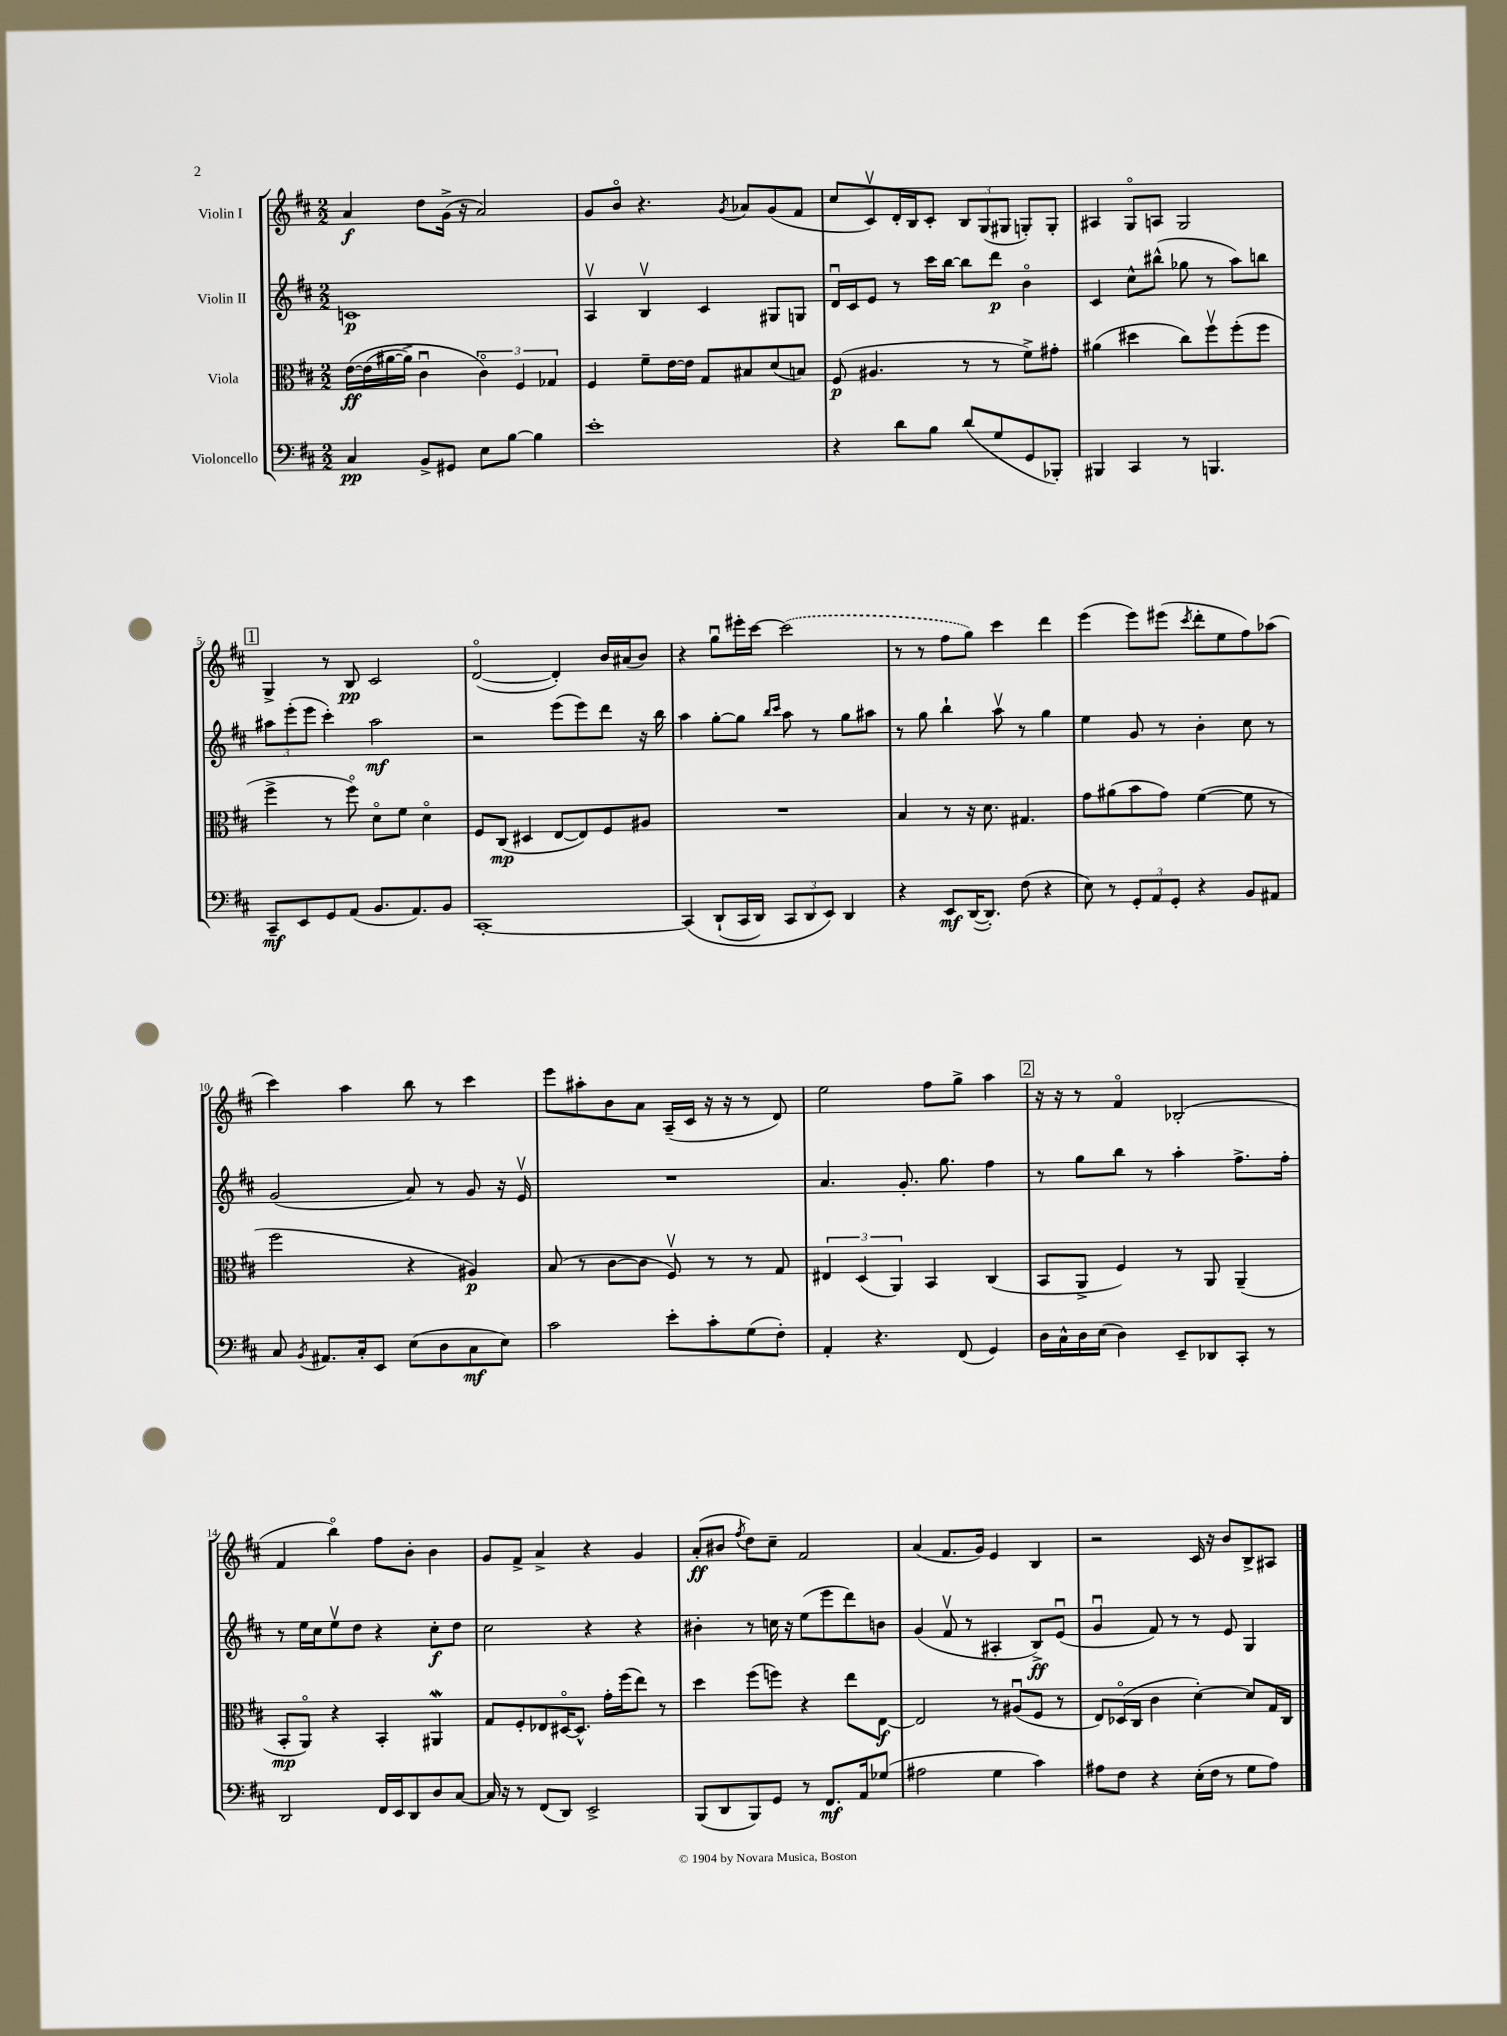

**kern	**kern	**kern	**kern
*staff4	*staff3	*staff2	*staff1
*clefF4	*clefC3	*clefG2	*clefG2
*k[f#c#]	*k[f#c#]	*k[f#c#]	*k[f#c#]
*M2/2	*M2/2	*M2/2	*M2/2
4C#	&([16e	1c	4a
.	(16e]	.	.
.	[16a#	.	.
.	16a#^])	.	.
8BB^	4c#u	.	8dd
8GG#	.	.	(16g^
.	.	.	16r
8E	6c#o&)	.	2a)
[8B	.	.	.
.	6F#	.	.
4B]	.	.	.
.	6G-	.	.
=	=	=	=
1e'	4F#	4Av	8g
.	.	.	8bo
.	8f#~	4Bv	4.r
.	[16e	.	.
.	16e]	.	.
.	8G	4c#	.
.	.	.	8qg
.	8B#	.	8a-
.	(8d	8G#	(8g
.	8B)	8G	8f#
=	=	=	=
4r	(8F#	16du	8cc#
.	.	16c#	.
.	4.A#	8e	8c#v)
8d	.	8r	16d'
.	.	.	16B
8B	.	16ccc#	8c#'
.	.	[16bb	.
(8d	8r	8bb]	12B
.	.	.	(12G
8G	8r	8ddd	.
.	.	.	12G#
8GG	8f#^)	4bo	8G')
8BBB-')	8g#'	.	8G'
=	=	=	=
4BBB#	(4a#	4c#	4A#
4CC#	4dd#	8cc#^^	8Go
.	.	(8bb#^^	8A
8r	8cc#)	8gg-	2G
4.BBB	8ff#v	8r	.
.	(8ff#'	8aa)	.
.	8ff#	8bb	.
=	=	=	=
8CC#~	4ff#^	12aa#	4G^
.	.	(12eee'	.
8EE	.	.	.
.	.	12eee	.
8GG	8r	4ccc#')	8r
(8AA	8ff#o)	.	8B
8.BB	8do	2aa#	2c#
.	8f#	.	.
8.AA)	.	.	.
.	4do	.	.
8BB	.	.	.
=	=	=	=
[1CC#'	8F#	2r	([2do
.	(8C#	.	.
.	4D#	.	.
.	[8E	(8eee	4d'])
.	8E])	8eee)	.
.	8F#	8ddd	16b
.	.	.	(16a#
.	8A#	16r	8b)
.	.	16bb	.
=	=	=	=
&(4CC#]	1r	4aa	4r
(8DD`	.	[8gg'	8ggu
16CC#	.	8gg]	16eee#'
16DD)	.	.	[16ccc#
.	.	16qqbb	.
.	.	16qqccc#	.
12CC#	.	8aa	(2ccc#]
12DD	.	.	.
.	.	8r	.
12EE&)	.	.	.
4DD	.	8gg	.
.	.	8aa#	.
=	=	=	=
4r	4B	8r	8r
.	.	8gg	8r
8EE	8r	4bb`	8ff#
([16DD	16r	.	8gg)
8.DD'])	8.d	.	.
.	.	8aav	4ccc#
(8F#	4.G#	8r	.
4r	.	4gg	4ddd
=	=	=	=
8E)	8g	4ee	(4eee
8r	(8a#	.	.
12GG'	8b	8g	8eee)
12AA	.	.	.
.	8g)	8r	(8eee#
12GG'	.	.	.
.	.	.	8qccc#
4r	([4f#	4b'	8ddd'
.	.	.	8ee
8BB	8f#]	8cc#	8ff#)
8AA#	8r	8r	(8aa-
=	=	=	=
8C#	2ff#	(2g	4ccc#)
8qBB	.	.	.
8.AA#	.	.	.
.	.	.	4aa
16C#'	.	.	.
8EE	.	.	.
(8E	4r	8a)	8bb
8D	.	8r	8r
8C#	4A#)	8g	4ccc#
8E)	.	16r	.
.	.	16ev	.
=	=	=	=
2c#	(8B	1r	8eee
.	8r	.	8aa#'
.	[8c#	.	8b
.	8c#]	.	8a
8e'	8F#v)	.	(16A~
.	.	.	16c#
8c#'	8r	.	16r
.	.	.	16r
(8G	8r	.	8r
8F#')	8G	.	8d)
=	=	=	=
4AA'	6E#	4.a	2ee
.	(6D	.	.
4.r	.	.	.
.	6AA)	.	.
.	.	8.g'	.
.	4BB	.	8ff#
.	.	8.gg	.
(8FF#	.	.	8gg^
4GG)	(4C#	4ff#	4aa
=	=	=	=
16D	8BB	8r	16r
16C#^^	.	.	16r
16D	8AA^	8gg	8r
(16E	.	.	.
4D)	4F#)	8bb	4f#o
.	.	8r	.
8EE~	8r	4aa'	(2B-'
8DD-	8AA	.	.
8CC#'	(4AA~	8.ff#^	.
8r	.	.	.
.	.	16ff#'	.
=	=	=	=
2DD	8BB'	8r	4f#
.	8AAo)	16ee	.
.	.	16cc#	.
.	4r	8eev	4bbo)
.	.	8dd	.
16FF#	4BB'	4r	8ff#
16EE	.	.	.
8DD	.	.	8b'
8D	4AA#	8cc#'	4b
[8C#	.	8dd	.
=	=	=	=
16C#]	8G	2cc#	8g
16r	.	.	.
8r	8F#'	.	8f#^
(8FF#	8E-	.	4a^
8DD)	[16D#o	.	.
.	8.D#^^]	.	.
2EE^	.	4r	4r
.	16g'	.	.
.	(16ff#	.	.
.	8ee)	4r	4g
.	8r	.	.
=	=	=	=
(8BBB	4dd	4b#'	(8a'
8DD	.	.	8b#
.	.	.	8qff#
8BBB)	(8ff#	8r	8dd)
8GG	8ff)	16cc	8cc#~
.	.	16r	.
8r	4r	(8ee	2f#
8.FF#	.	8eee	.
.	8ee	8ddd)	.
16AA	.	.	.
(8G-	[8E	8b	.
=	=	=	=
2A#	2E]	(4g	(4a
.	.	8f#v	8.f#
.	.	8r	.
.	.	.	16g)
4G	8r	4A#'	4e
.	(8A#u	.	.
4c#)	8F#	8B^)	4B
.	8r	(8eu	.
=	=	=	=
8A#	8E)	4gu	2r
8F#	(16D-o	.	.
.	16C#	.	.
4r	4c#	8f#)	.
.	.	8r	.
(16E'	[4d')	8r	16c#
16F#	.	.	16r
8r	.	8e	8b
8G	8d]	4G	8B^
8A#)	16G	.	8A#
.	16C#	.	.
==	==	==	==
*-	*-	*-	*-
